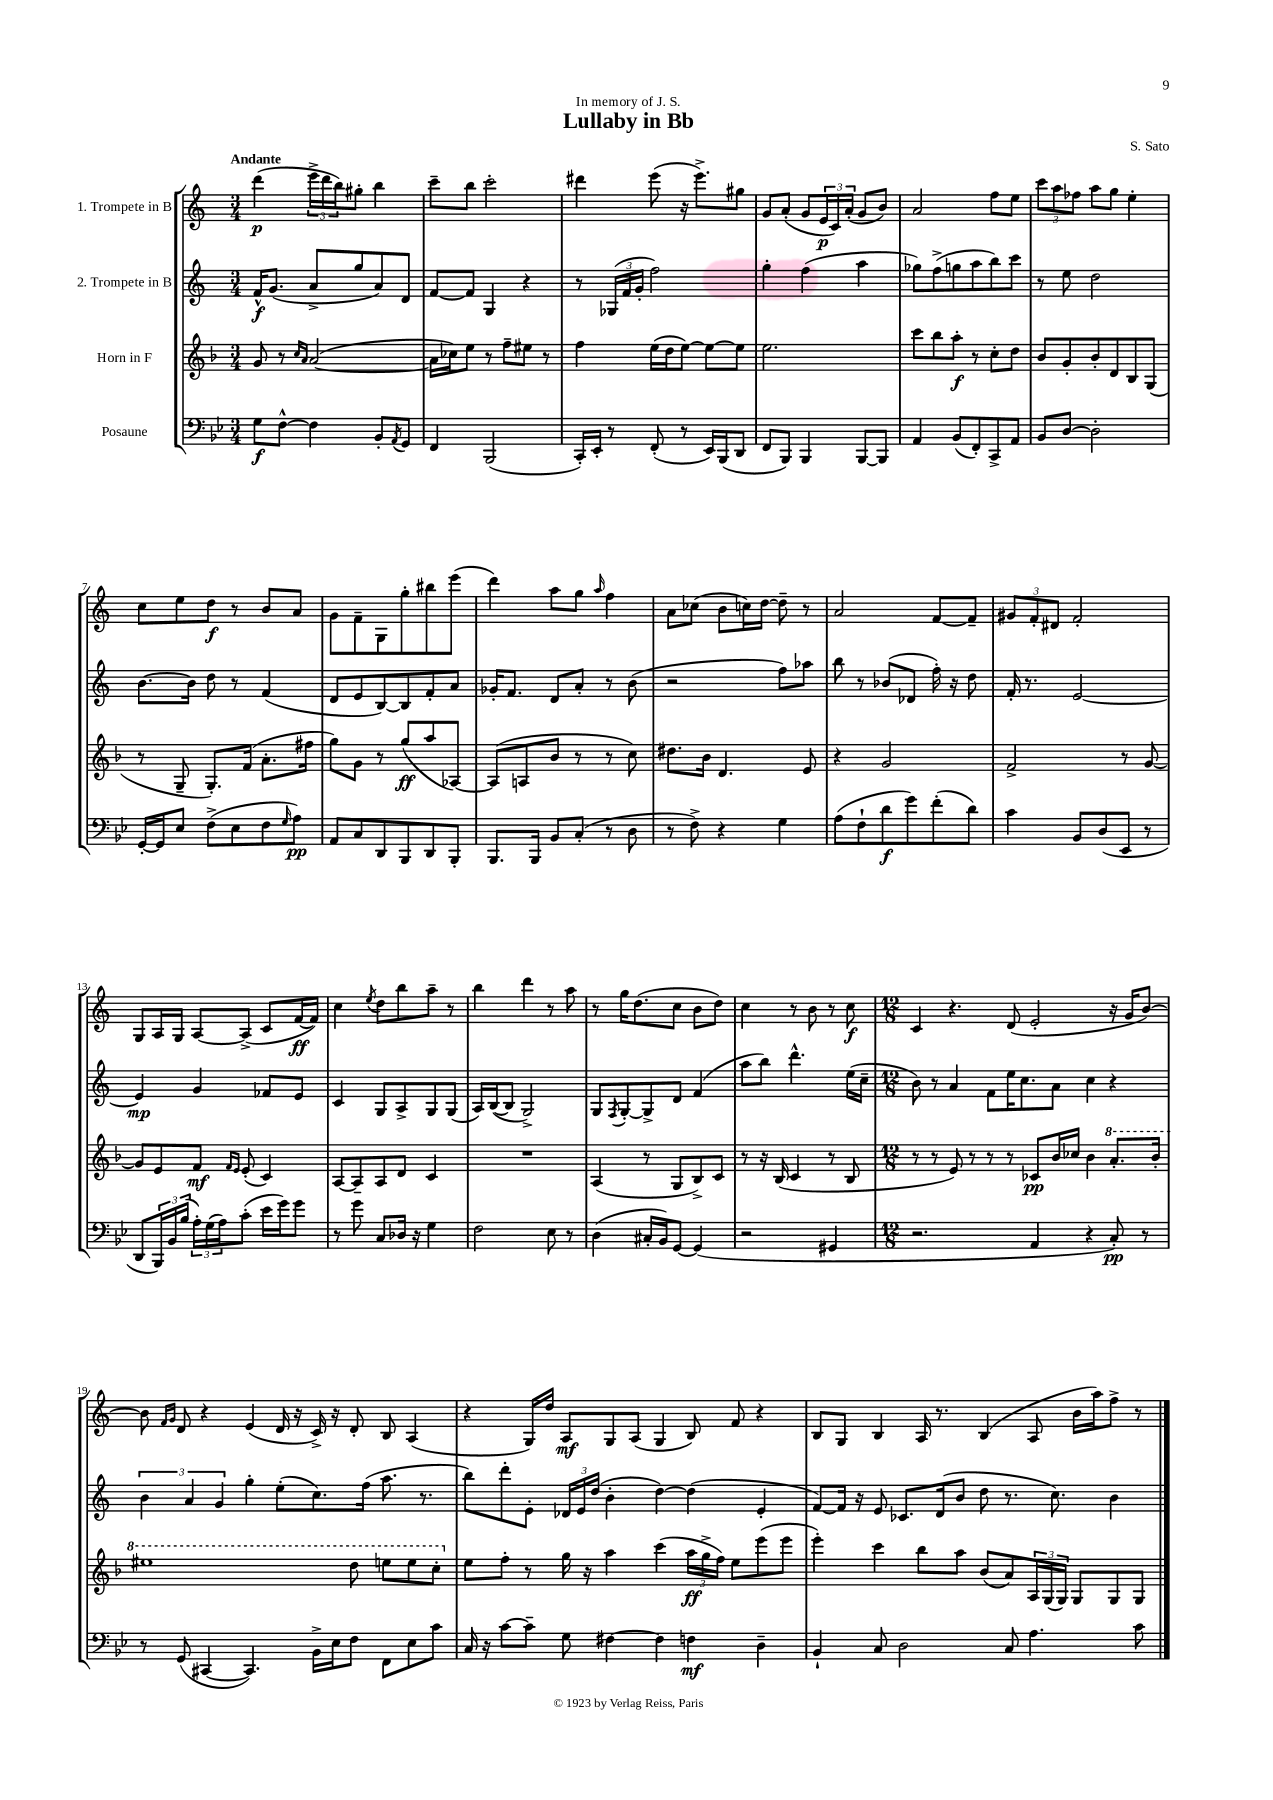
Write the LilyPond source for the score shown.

\header { title = "Lullaby in Bb" composer = "S. Sato" dedication = "In memory of J. S." }
<<
\new StaffGroup <<
\new Staff = "s0" \with { instrumentName = "1. Trompete in B" } {
    \clef treble \key c \major \numericTimeSignature \time 3/4 \tempo "Andante"
    d'''4\p( \tuplet 3/2 { e'''16-> d'''16 b''16) } gis''8-. b''4 |
    c'''8-- b''8 c'''2-. |
    dis'''4 e'''8( r16 e'''8.->) gis''8 |
    g'8 a'8-.( g'8 \tuplet 3/2 { e'16\p c'16) a'16-.( } g'8 b'8) |
    a'2 f''8 e''8 |
    \tuplet 3/2 { c'''8 a''8 fes''8 } a''8 g''8 e''4-. |
    c''8 e''8 d''8\f r8 b'8 a'8 |
    g'8 f'8-- g8 g''8-. bis''8 e'''8( |
    d'''4) a''8 g''8 \grace { a''16 } f''4 |
    a'8 ces''8( b'8 c''16) d''16~ d''8-- r8 |
    a'2 f'8~ f'8-- |
    \tuplet 3/2 { gis'8 f'8-. dis'8 } f'2-. |
    g8 a16 g16 a8~ a8->( c'8 f'16~\ff f'16) |
    c''4 \acciaccatura { e''8 } d''8 b''8 a''8-- r8 |
    b''4 d'''4 r8 a''8 |
    r8 g''16 d''8.( c''8 b'8 d''8) |
    c''4 r8 b'8 r8 c''8\f |
    \numericTimeSignature \time 12/8 c'4 r4. d'8( e'2-. r16 g'16 b'8~) |
    b'8 \grace { f'16 g'16 } d'8 r4 e'4( d'16 r16 c'16->) r16 d'8-. b8 a4( |
    r4 g16) d''16 a8\mf g8 a8( g4 b8) f'8 r4 |
    b8 g8 b4 a16 r8. b4( a8 b'16 a''16) f''8-> r8 \bar "|." |
}
\new Staff = "s1" \with { instrumentName = "2. Trompete in B" } {
    \clef treble \key c \major \numericTimeSignature \time 3/4
    f'16-^\f g'8.( a'8-> g''8 a'8) d'8 |
    f'8~ f'8 g4 r4 |
    r8 \tuplet 3/2 { ges16( f'16 g'16-. } f''2) |
    g''4-. f''4( a''4 |
    ges''8) f''8->( g''8 a''8 b''8) c'''8 |
    r8 e''8 d''2 |
    b'8.~ b'16 d''8 r8 f'4( |
    d'8 e'8 b8~) b8 f'8-. a'8 |
    ges'16-. f'8. d'8 a'8-. r8 b'8( |
    r2 f''8) aes''8 |
    b''8 r8 bes'8( des'8 f''16-.) r16 d''8 |
    f'16-. r8. e'2~ |
    e'4\mp g'4 fes'8 e'8 |
    c'4 g8 a8-> g8 g8( |
    a16) b16~( b8 g2->) |
    g8 \acciaccatura { f8 } g8~-. g8-> d'8 f'4( |
    a''8 b''8) d'''4.-^ e''16( c''16-- |
    \numericTimeSignature \time 12/8 b'8) r8 a'4 f'8 e''16 c''8. a'8 c''4 r4 |
    \tuplet 3/2 { b'4 a'4 g'4 } g''4-. e''8-.( c''8.) f''16( a''8. r8. |
    b''8) d'''8-. e'8-. \tuplet 3/2 { des'16 e'16 d''16( } b'4-. d''4~) d''4( e'4-. |
    f'8~) f'16 r16 e'8 ces'8. d'16( b'8 d''8 r8. c''8.) b'4 \bar "|." |
}
\new Staff = "s2" \with { instrumentName = "Horn in F" } {
    \clef treble \key f \major \numericTimeSignature \time 3/4
    g'8 r8 \grace { c''16 a'16 } a'2~( |
    a'16 ces''16) e''8 r8 f''8-- eis''8 r8 |
    f''4 e''16( d''16 e''8~) e''8~ e''8 |
    e''2. |
    c'''8 bes''8 a''8-.\f r8 c''8-. d''8 |
    bes'8 g'8-. bes'8-. d'8 bes8 g8( |
    r8 g8-- g8.-.) f'16( a'8.-. fis''16 |
    g''8) g'8 r8 g''8\ff( a''8 aes8~) |
    aes8( a8 bes'8 r8 r8 c''8) |
    dis''8. bes'16 d'4. e'8 |
    r4 g'2 |
    f'2-> r8 g'8~ |
    g'8 e'8 f'8\mf \grace { f'16 e'16 } e'8-.( c'4) |
    a8~ a8-- a8 d'8 c'4 |
    R2. |
    a4( r8 g8 bes8->) c'8 |
    r8 r16 bes16( c'4 r8 bes8 |
    \numericTimeSignature \time 12/8 r8 r8 e'8) r8 r8 r8 ces'8\pp bes'16 ces''16 bes'4 \ottava #1 a''8.-. bes''16-. |
    eis'''1 d'''8 e'''8 e'''8 c'''8-. \ottava #0 |
    e''8 f''8-. r8 g''16 r16 a''4 c'''4( \tuplet 3/2 { a''16\ff g''16-> f''16) } e''8 e'''8( e'''8 |
    e'''4-.) c'''4 bes''8 a''8 bes'8( a'8) \tuplet 3/2 { a16 g16( g16) } g8 g8 g8 \bar "|." |
}
\new Staff = "s3" \with { instrumentName = "Posaune" } {
    \clef bass \key bes \major \numericTimeSignature \time 3/4
    g8\f f8~-^ f4 bes,8-. \acciaccatura { a,8 } g,8 |
    f,4 bes,,2( |
    c,16-.) ees,16-. r8 f,8-.( r8 ees,16) bes,,16( d,8 |
    f,8 bes,,8) bes,,4 bes,,8~ bes,,8 |
    a,4 bes,8( f,8-.) c,8-> a,8 |
    bes,8 d8~ d2-. |
    g,16~-. g,16 ees8 f8->( ees8 f8 \grace { g16 } a8\pp) |
    a,8 c8 d,8 bes,,8 d,8 bes,,8-. |
    bes,,8. bes,,16 bes,8 c8-.( r8 d8 |
    r8 f8->) r4 g4 |
    a8( f8-! d'8\f g'8) f'8-.( d'8) |
    c'4 bes,8 d8( ees,8 r8 |
    d,8 \tuplet 3/2 { bes,,16) bes,16 bes16( } \tuplet 3/2 { a16-.) g16( a16) } c'8-.( ees'16 g'16) g'8 |
    r8 g'8 c8 des16 r16 g4 |
    f2 ees8 r8 |
    d4( cis16-. bes,16) g,8~ g,4( |
    r2 gis,4 |
    \numericTimeSignature \time 12/8 r2. a,4 r4 c8-.\pp) r8 |
    r8 g,8( cis,4~ cis,4.) bes,16-> ees16 f8 f,8 ees8 c'8 |
    c16 r16 c'8~ c'8-- g8 fis4~ fis4 f4\mf d4-- |
    bes,4-! c8 d2 c8 a4. c'8 \bar "|." |
}
>>
>>
